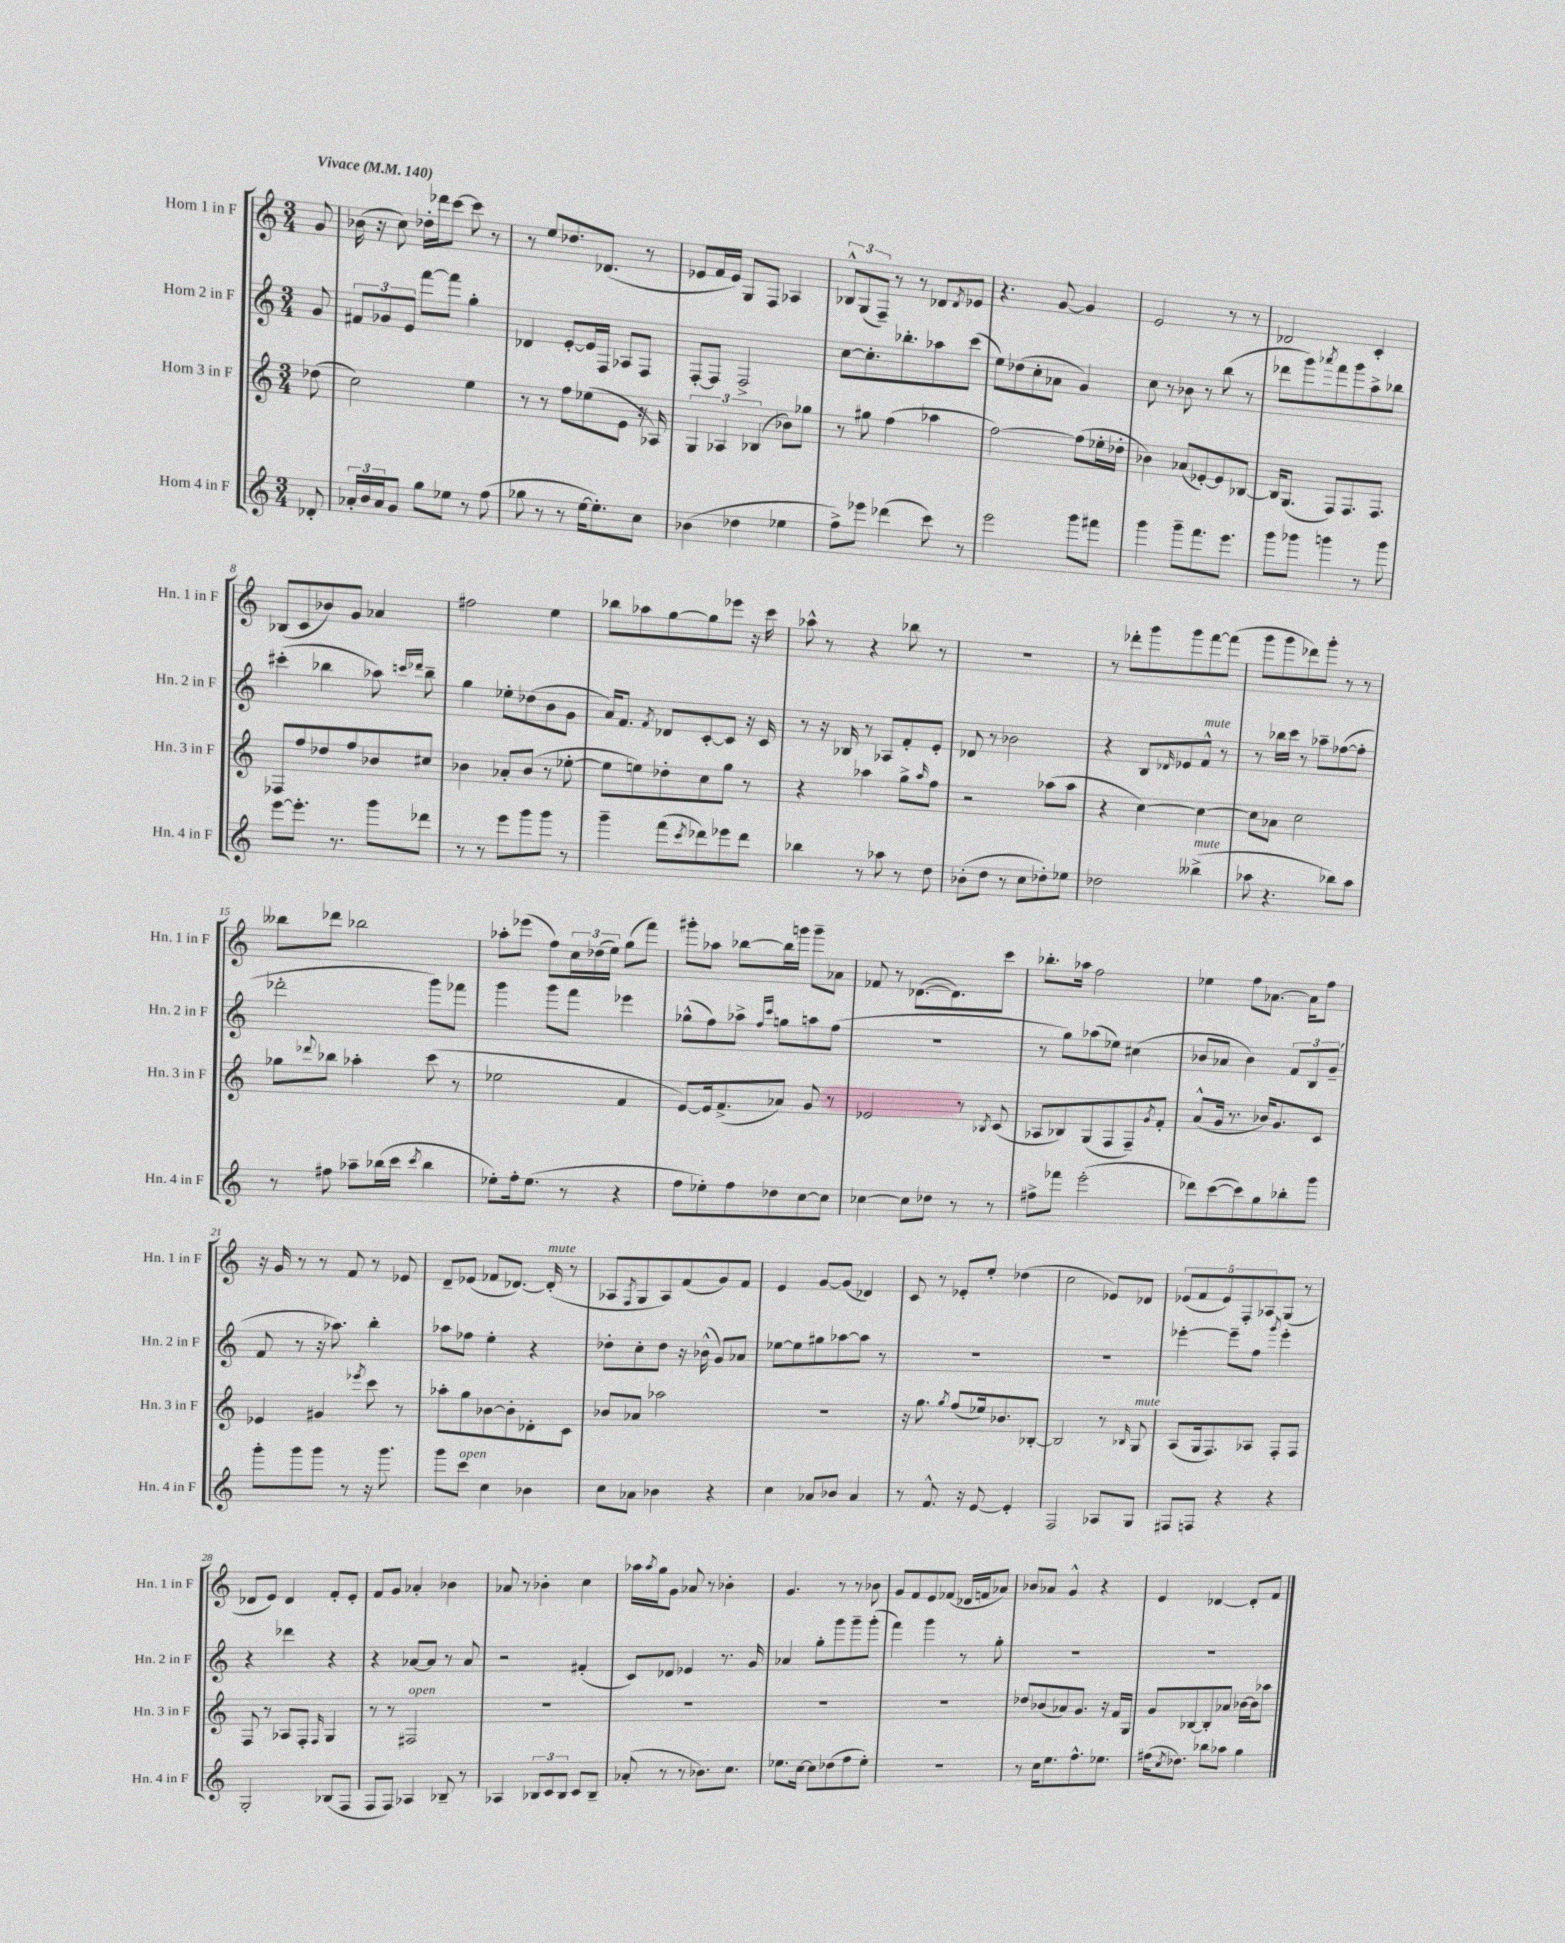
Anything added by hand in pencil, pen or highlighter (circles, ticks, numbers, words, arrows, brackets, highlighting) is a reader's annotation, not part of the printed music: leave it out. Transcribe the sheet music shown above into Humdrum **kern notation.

**kern	**kern	**kern	**kern
*staff4	*staff3	*staff2	*staff1
*clefG2	*clefG2	*clefG2	*clefG2
*k[]	*k[]	*k[]	*k[]
*M3/4	*M3/4	*M3/4	*M3/4
*MM140	*MM140	*MM140	*MM140
8d-'	(8dd-	8g	8g
=	=	=	=
24a-'	2cc)	12f#	(16b-
24b	.	.	.
.	.	.	16r
24a-	.	12g-	.
8g	.	.	8cc)
.	.	12e	.
8gg	.	[8fff	16dd-'
.	.	.	16ddd-
8ee-	.	8fff]	[8ccc
8r	4ee	4gg'	8ccc]
(8ff	.	.	8r
=	=	=	=
8gg-	8r	4d-	8r
8r	8r	.	8ee
8r	8ff	[8e'	8.dd-
[16ee	(8ee-	16e]	.
8.ee'])	.	16F	(8.d-
.	8e	8A-	.
8cc	16r	8F	8r
.	16A-)	.	.
=	=	=	=
(4b-	6G	[8F'	8e-
.	.	8F]	16f
.	6A-	.	.
.	.	.	16e-)
4dd-	.	2F^	8G
.	(6B-	.	.
.	.	.	8F
4ee-	8b-)	.	4A-
.	8gg-	.	.
=	=	=	=
8ff^)	8r	[8cc	12B-^^
.	.	.	(12G
8eee-	8gg#	8.cc']	.
.	.	.	12F~)
(4ddd-	(4ff	.	8r
.	.	8.bb-'	.
.	.	.	8r
8ccc)	4aa-	8aa-	8d-
.	.	.	8qd-
8r	.	(8ccc	8e-
=	=	=	=
2eee	[2ff)	8ee)	4.r
.	.	(8dd-	.
.	.	8cc'	.
.	.	8a-	[8g
8ggg	(8ff]	4g)	4g]
8fff#	16ee-'	.	.
.	16dd-'	.	.
=	=	=	=
4ggg	4b-)	8cc	2e
.	.	8r	.
8ggg~	(8a-	8b-	.
8.fff	[8e-')	8r	.
.	8e-]	(8bb	8r
8.eee	.	.	.
.	[8B-	8r	8r
=	=	=	=
8ggg	16B-]	8ddd-	2d-
.	(8.G	.	.
8ggg-	.	8ggg)	.
.	.	8qaaa-	.
4ggg	8F)	8fff	.
.	8.F	8ggg	.
8r	.	8aa^	4c'
.	8.F	.	.
8ggg	.	8bb-	.
=	=	=	=
[8eee	8F-	(4ccc#'	(8B-
8.eee']	8ff	.	8c
.	8dd-	4bb-	8b-)
8.r	.	.	.
.	8ff	.	8g
8ggg	8b-	8aa-)	4a-
.	.	16qqccc	.
.	.	16qqddd-	.
8ddd-	8cc#	8bb-~	.
=	=	=	=
8r	4b-	4gg	2ff#
8r	.	.	.
8eee	8a-'	8ee-'	.
8ggg	(8b-	(8dd-	.
8ggg	8r	8b	4ee
8r	[8ee-'	8g	.
=	=	=	=
4ggg~	8ee-]	16a)	8bb-
.	.	8.f	.
.	8ee)	.	8aa-
.	.	8qf	.
(8fff	8dd-'	8d-	[8gg
8qccc	.	.	.
8ddd-)	8cc	[8c'	8gg]
8eee-	8gg	8c]	8eee-
8ddd-	8r	16r	16r
.	.	16c	16ccc
=	=	=	=
4bb-	4r	8r	8aa-^^
.	.	16r	8r
.	.	16B-	.
8r	4aa-	8r	4r
8aa-	.	8A-	.
8r	8gg^	8f'	8bb-
.	16qqaa-	.	.
8dd	8ff	8e'	8r
=	=	=	=
(8b-'	2r	8d-	2.r
8dd	.	8r	.
8r	.	2b-	.
8cc	.	.	.
8dd-')	(8aa-	.	.
8ee-	8aa-	.	.
=	=	=	=
2dd-	4r	4r	8r
.	.	.	8ddd-'
.	[4cc)	8B	8ggg
.	.	16qqd-	.
.	.	8e-	8ggg
(4bb--^	4cc_	8f^^	[8fff
.	.	8r	(8fff]
=	=	=	=
8aa-	8cc]	8r	8ggg
4.r	8a-	16bb-	8ggg
.	.	16ccc	.
.	2cc	8r	8ddd-)
.	.	8aa-~	8ggg'
8bb-)	.	([8ff-	8r
8aa-	.	8ff-']	8r
=	=	=	=
8r	8gg-	2ddd-'	8bb--
.	8qqddd-	.	.
8ff#	8bb-	.	8ddd-
8aa-~	4aa-'	.	2bb-
(16bb-	.	.	.
16ccc	.	.	.
8qccc	.	.	.
4bb-	(8ccc	8ggg)	.
.	8r	8fff-	.
=	=	=	=
8ee-')	2ee-	4ggg	8aa-'
16ff'	.	.	(8eee-
(8.ee-	.	.	.
.	.	8ggg	8ff)
8r	.	8fff	24cc
.	.	.	(24dd-
.	.	.	24ee)
4r	4f	4eee-	(8gg
.	.	.	8fff)
=	=	=	=
8ff	[8e)	(8gg-^^	8ggg#'
8ee-')	16e]	8ff)	8aa-
.	(8.f^	.	.
8ff	.	8aa-^	[8bb-
.	.	16qqff	.
.	.	16qqccc	.
8dd-	8a-)	8gg	16bb-]
.	.	.	16ggg
[8cc	8g	8aa	8ggg~
8cc]	8r	(8ff	8a-
=	=	=	=
[4cc-	2e-	2.r	8f-
.	.	.	8r
8cc-]	.	.	([8.d-
8dd-	.	.	.
.	.	.	8.d-])
8r	8r	.	.
.	8qB-	.	.
8r	(8c	.	8ccc
=	=	=	=
8ff#^	8A-	8r	8.bb-'
8fff-	8B-)	8gg)	.
.	.	.	16aa-
(2eee'	(8G	(8aa-	2ff
.	8F	8ee-)	.
.	8F~)	(4cc#	.
.	8qg	.	.
.	8f'	.	.
=	=	=	=
8ddd-)	(8a^^	8b-	4ee-
([8ccc	16g	8a-	.
.	8.r	.	.
8ccc])	.	4b-)	8ff
8gg	16b-)	.	[8.a-
.	8.g	.	.
8bb-'	.	12f	.
.	.	.	16a-]
.	.	12B	.
8ggg	8c	.	8ff
.	.	(12g~	.
=	=	=	=
8ggg'	4e-	8f	16r
.	.	.	16g
8ggg	.	8r	8r
8ggg	4g#	16r	8r
.	.	8.aa-)	.
8r	.	.	8f
.	8qeee-	.	.
16r	8ccc	4bb'	8r
8.ggg	.	.	.
.	8r	.	8e-
=	=	=	=
8ggg	8aa-'	8aa-	8d~
8ccc	8gg	8ff-	(8e-
4cc	[8b-	4ee'	8f-
.	8b-']	.	[8.d-)
4b-	8d-'	4r	.
.	.	.	(16d-']
.	8c	.	8r
=	=	=	=
8cc	8b-	8dd-'	8A-
.	.	.	8qF
8a-	8a-	8cc'	8G
4b-	2aa-	8dd-	8A-)
.	.	16r	(8f
.	.	(16b-^^	.
4r	.	8g)	8g)
.	.	8a-	8f
=	=	=	=
4cc	2.r	[8ee-	4e
.	.	8ee-]	.
8a-	.	8gg#	[8g
8b-	.	[8aa-	(8g]
4a-	.	8aa-]	4d-)
.	.	8r	.
=	=	=	=
8r	16r	2.r	8c
.	8.gg	.	.
8.f^^	.	.	8r
.	8qgg	.	.
.	(8ff	.	8e-'
16r	.	.	.
[8e	16ee-)	.	8ee'
.	8.b-	.	.
4e']	.	.	(4dd-
.	[8B-'	.	.
=	=	=	=
2F	2B-]	2.r	2cc
8A-	8r	.	8e-)
.	16qqB-	.	.
8G	8G	.	8d-
=	=	=	=
8F#	(8A	[4eee-'	(10e-
.	.	.	10f
8F	16G	.	.
.	8.F)	.	.
.	.	.	10e-)
4r	.	8eee-~]	.
.	.	.	10F'
.	8A-	8ff	.
.	.	.	10A-
.	.	8qggg	.
4r	8F'	4eee-'	(8G
.	8F	.	8r
=	=	=	=
2G'	8F	4r	8d-
.	8r	.	8e)
.	8A-	4ddd-	4d-
.	8F'	.	.
.	16qqF	.	.
(8B-	4G	4r	8f'
8F	.	.	8e'
=	=	=	=
8F	8r	4r	8f
8F)	8r	.	8g
4A-	2F#	[8a-	4a-'
.	.	8a-]	.
8B-~	.	8r	4b-
8r	.	8a-	.
=	=	=	=
4A-	2.r	2r	8a-
.	.	.	8r
12B-	.	.	4b-'
12c	.	.	.
12B-	.	.	.
8c	.	(4f#'	4cc
8B-~	.	.	.
=	=	=	=
(8a-'	2.r	8c)	16aa-
.	.	.	8qaa-
.	.	.	16gg
8r	.	8d-	8g
8r	.	4e-	8a-
8.b-)	.	.	8r
.	.	8.r	4b-'
8.cc	.	.	.
.	.	16g	.
=	=	=	=
8.ee-	2.r	4a-	4.g
[16cc	.	.	.
8cc]	.	8gg'	.
(8dd-	.	8ggg	8r
8ff	.	8ggg~	8r
8ee-')	.	(8ggg'	8b-
=	=	=	=
2.r	2.r	4fff)	8g
.	.	.	8f
.	.	4ggg	8e
.	.	.	(8f-
.	.	8r	16d-
.	.	.	16f
.	.	8gg'	8a-)
=	=	=	=
8r	8dd-	2.r	8b-
16cc	(8b-	.	8a-
8.ee	.	.	.
.	8a-)	.	4g^^
8.ff^^	8.g	.	.
.	.	.	4r
8.ee-	16r	.	.
.	16f	.	.
.	16G	.	.
=	=	=	=
(16ff#	8g	2.r	4e
8qcc	.	.	.
8.dd-)	.	.	.
.	[8B-	.	.
8bb-	8B-']	.	[4d-
8aa-	8a-	.	.
4gg	[16b-	.	8d-']
.	16b-]	.	.
.	8aa-	.	8f
==	==	==	==
*-	*-	*-	*-
